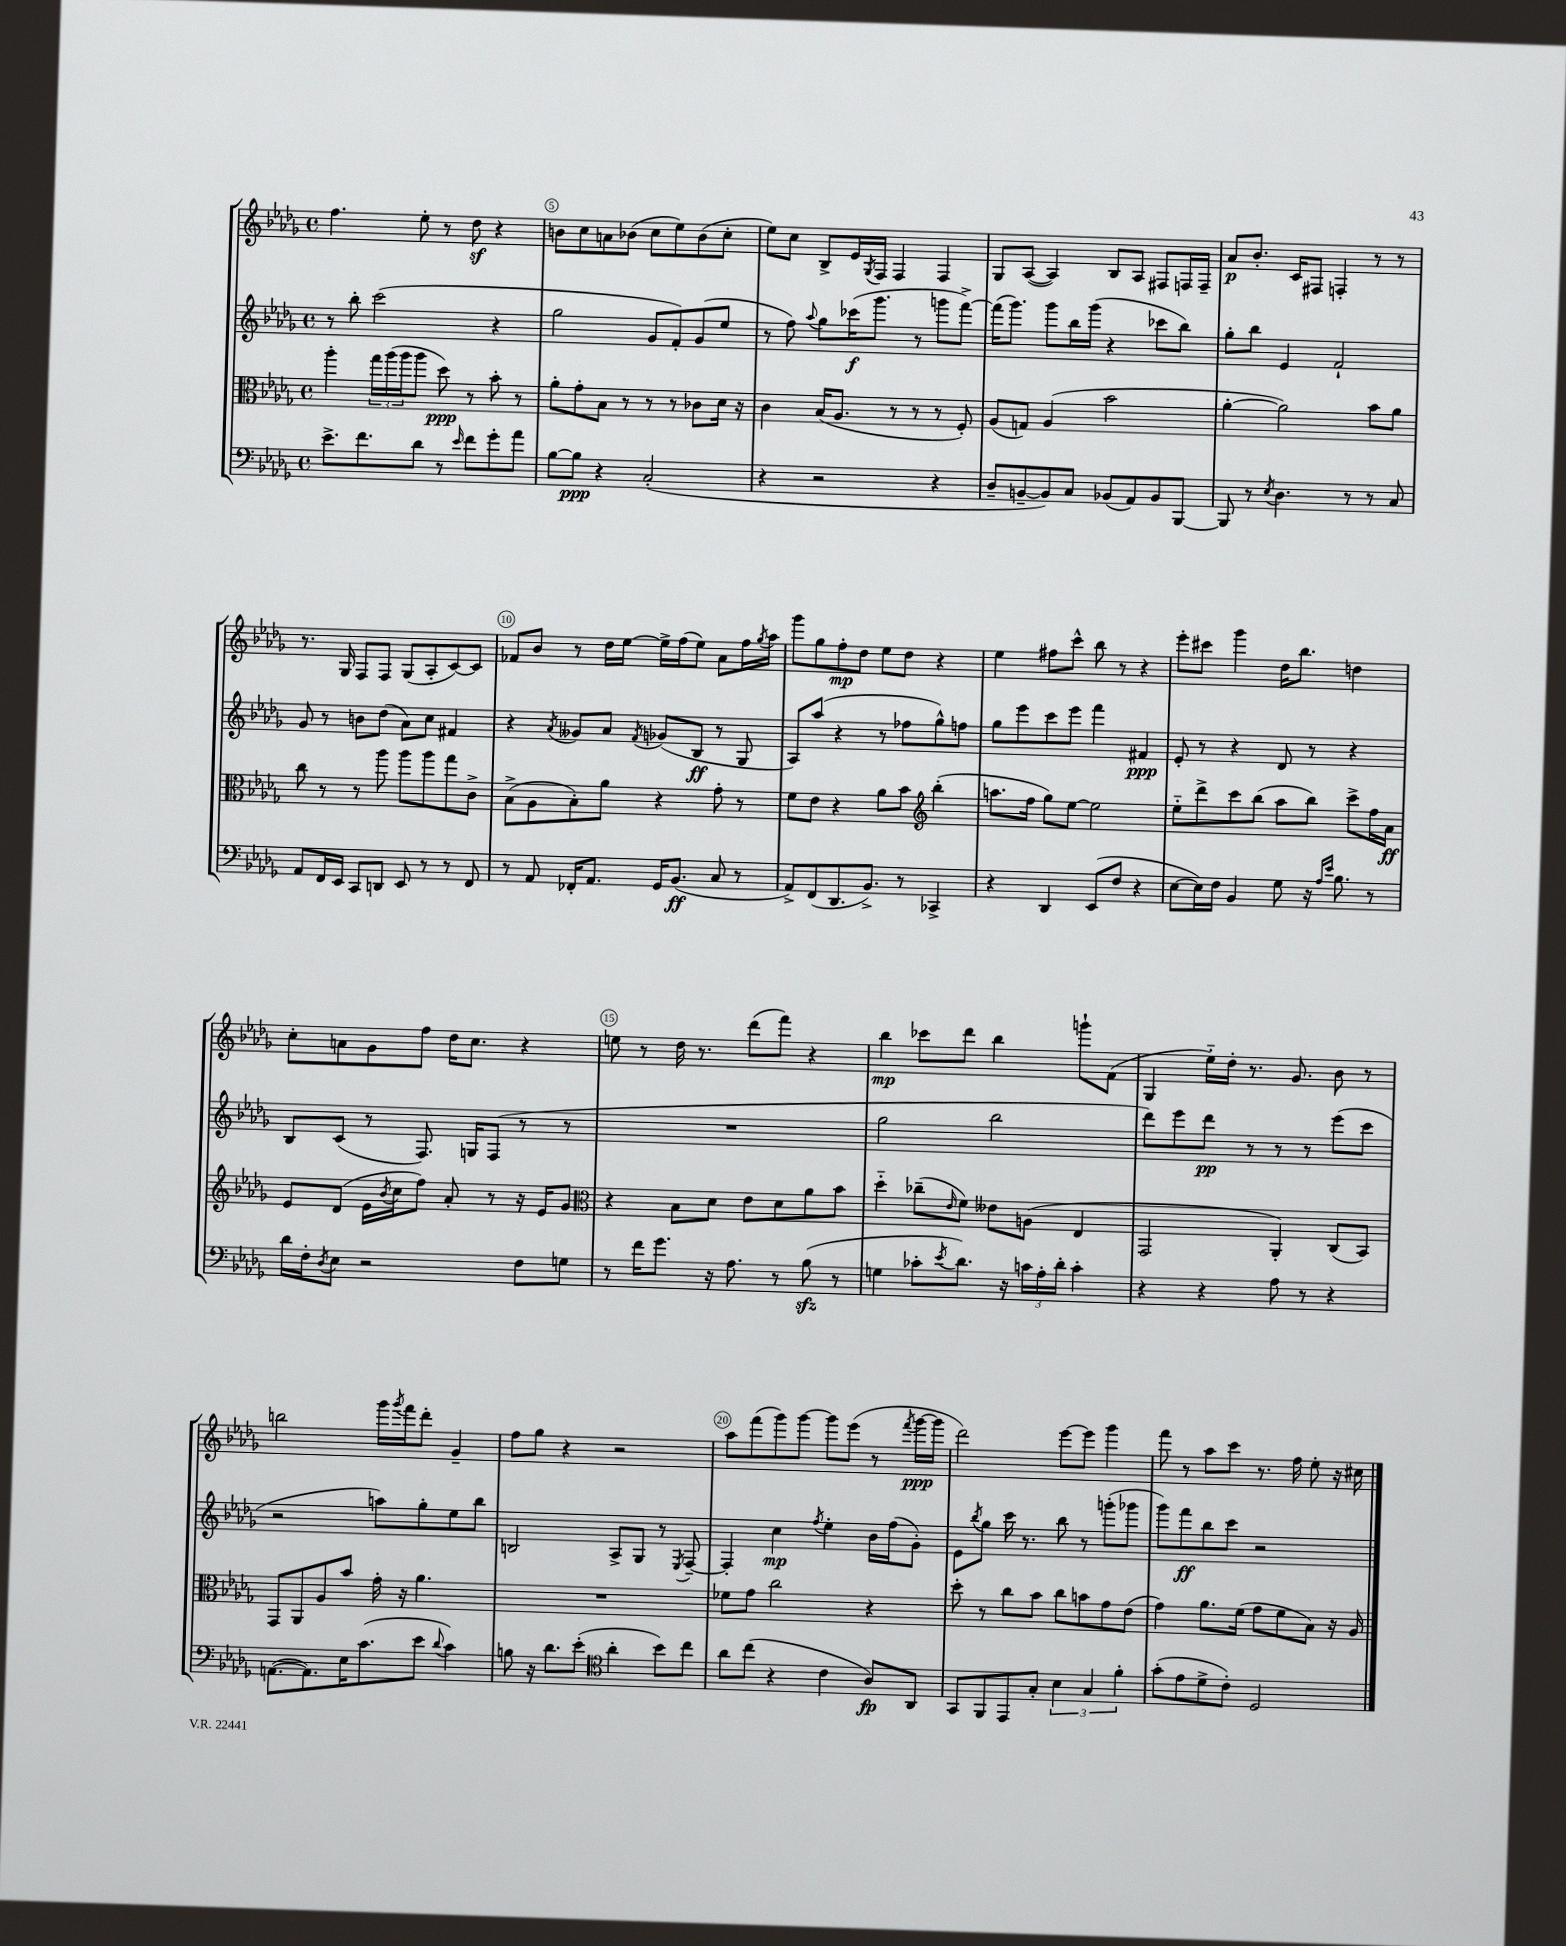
<<
\new StaffGroup <<
\new Staff = "s0" {
    \clef treble \key des \major \defaultTimeSignature \time 4/4
    f''4. ees''8-. r8 des''8\sf r4 |
    b'8 c''8 a'8 bes'8( c''8 ees''8) bes'8( c''8-. |
    ees''8) c''8 bes8-> ees'16 \acciaccatura { ges8 } f16 f4 f4 |
    ges8 aes8~( aes4) bes8 aes8 fis8 f16 f16-- |
    aes'8\p bes'8.-. c'16 fis8 f4-. r8 r8 |
    r8. ges16 f8 f8 ges8( aes8-. c'8~) c'8 |
    fes'8 bes'8 r8 des''16 ees''16~ ees''16-> f''16( ees''8) aes'8 f''16 \acciaccatura { ges''8 } aes''16 |
    ges'''8 ges''8 f''8-.\mp des''8 ees''8 des''8 r4 |
    ees''4 fis''8 c'''8-^ bes''8 r8 r4 |
    ees'''8-. cis'''8 ges'''4 des''16 bes''8. d''4 |
    c''8-. a'8 ges'8 f''8 des''16 c''8. r4 |
    e''8 r8 des''16 r8. des'''8( f'''8) r4 |
    bes''4\mp ces'''8 des'''8 bes''4 g'''8-! f'8( |
    ges4 ees''16-_) des''16-. r8. ges'8. bes'8 r8 |
    b''2 ges'''16 \acciaccatura { ges'''8 } f'''16 des'''8-. ges'4-- |
    f''8 ges''8 r4 r2 |
    aes''8 f'''8( ges'''8) ges'''8~ ges'''8 ees'''8( r8 \acciaccatura { f'''8 } ges'''16~\ppp ges'''16 |
    des'''2) ees'''8~ ees'''8 ges'''4 |
    f'''8 r8 aes''8 c'''8 r8. f''16 ees''8-. r16 cis''16 \bar "|." |
}
\new Staff = "s1" {
    \clef treble \key des \major \defaultTimeSignature \time 4/4
    r8 bes''8-. c'''2( r4 |
    ges''2 ges'8 f'8-.) ges'8( ees''8 |
    r8 f''8) \appoggiatura { aes''8 } ges''8 ces'''16\f( ges'''8. r8 g'''8 f'''8~->) |
    f'''16( ges'''8.) ges'''8 bes''16 ges'''16( r4 ces'''8 bes''8) |
    ges''8-. bes''8 ees'4 f'2-! |
    ges'8 r8 b'8 des''8( aes'8) c''8 fis'4 |
    r4 \acciaccatura { aes'8 } geses'8 aes'8 \acciaccatura { f'8 } ges'8( bes8\ff r8 ges8 |
    aes8) aes''8( r4 r8 fes''8 ges''8-^) f''8 |
    ges''8 ees'''8 c'''8 ees'''8 f'''4 fis'4\ppp |
    ees'8-. r8 r4 des'8 r8 r4 |
    bes8 c'8( r8 f8.) g16 f8( r8 r8 |
    R1 |
    ges''2 bes''2 |
    des'''8) ees'''8 des'''8\pp r8 r8 r8 ees'''8( c'''8 |
    r2 a''8) ges''8-. ees''8 bes''8 |
    b2 aes8-> ges8 r8 \acciaccatura { ees8 } f8~-- |
    f4-. c''4\mp \acciaccatura { f''8 } ees''4-. bes'16 f''16( ges'8-.) |
    ees'8 \acciaccatura { bes''8 } ges''8 c'''16 r8. bes''8 r8 g'''8-.( ges'''8 |
    ges'''8) f'''8\ff bes''8 c'''8 r2 \bar "|." |
}
\new Staff = "s2" {
    \clef alto \key des \major \defaultTimeSignature \time 4/4
    aes''4-. \tuplet 3/2 { ges''16 aes''16( aes''16 } aes''8 des''8\ppp) r8 bes'8-. r8 |
    aes'8-. ges'8-. bes8 r8 r8 r8 ces'8 des'16 r16 |
    c'4 bes16( aes8. r8 r8 r8 f8-.) |
    aes8( g8) aes4( bes'2 |
    aes'4~-. aes'2) bes'8 aes'8 |
    c''8 r8 r8 aes''8 aes''8 aes''8 ges''8 c'8-> |
    bes8->( aes8 bes8-.) aes'8 r4 ges'8-. r8 |
    f'8 ees'8 r4 aes'8 bes'8 \clef treble bes''4-.( |
    a''8. f''16 ges''8) ees''8~ ees''2 |
    ees''8-_ des'''8-> c'''8 bes''8( aes''8 bes''8) c'''8-> f''16 aes'16\ff |
    ees'8 des'8( ees'16 \acciaccatura { bes'8 } c''16 f''8) aes'8-. r8 r16 ees'16 ges'8 |
    \clef alto r4 bes8 des'8 ees'8 des'8 aes'8 bes'8 |
    des''4-_ ces''8--( \grace { ees'16 } f'8) eeses'8 a8( ees4 |
    ges,2 aes,4-.) c8( bes,8) |
    ges,8 aes,8 aes8 bes'8 ges'16-. r16 aes'4. |
    R1 |
    fes'8 ges'8 c''2 r4 |
    des''8-. r8 c''8 bes'8 c''8 b'8 ges'8 ees'8( |
    ges'4) aes'8. f'16( ges'8 f'8 bes8) r16 aes16 \bar "|." |
}
\new Staff = "s3" {
    \clef bass \key des \major \defaultTimeSignature \time 4/4
    ees'8.-> f'8. des'8 r8 \grace { ees'16 } f'8 ges'8-. aes'8 |
    bes8~ bes8\ppp r4 c2-.( |
    r4 r2 r4 |
    des8-- b,8~-- b,8) c8 bes,8( aes,8) bes,8 bes,,8~ |
    bes,,8 r8 \acciaccatura { ees8 } des4. r8 r8 c8 |
    aes,8 f,16 ees,16 c,8 d,8 ees,8 r8 r8 f,8 |
    r8 aes,8 fes,16-. aes,8. ges,16 bes,8.\ff( c8 r8 |
    aes,8->) f,8( des,8. bes,8.->) r8 ces,4-> |
    r4 des,4 ees,8( f8 r4 |
    ees8~ ees16) f16 bes,4 ges8 r16 \grace { aes16 ees'16 } bes8. r8 |
    des'16 f16-. \acciaccatura { des8 } ees8 r2 f8 g8 |
    r8 f'16 ges'8. r16 aes8. r8 bes8\sfz( r8 |
    g4 ces'8-. \acciaccatura { ees'8 } des'8.) r16 \tuplet 3/2 { c'16 aes16-. des'16-. } c'4-. |
    r4 r4 aes8 r8 r4 |
    a,8.~( a,8.) ees16 c'8.( ees'8 \appoggiatura { des'8 } c'4) |
    b8 r16 des'8. ees'8-.( \clef tenor aes'4-. bes'8) c''8 |
    aes'8 c''8( r4 c'4 aes8\fp) aes,8 |
    ges,8 f,8 ees,8 ges8-. \tuplet 3/2 { bes4 ges4 f'4-. } |
    ges'8-.( ees'8 des'8-> c'8-.) des2 \bar "|." |
}
>>
>>
\layout { \context { \Score currentBarNumber = #4 \override BarNumber.break-visibility = ##(#f #t #t) barNumberVisibility = #(every-nth-bar-number-visible 5) \override BarNumber.stencil = #(make-stencil-circler 0.1 0.3 ly:text-interface::print) } }
